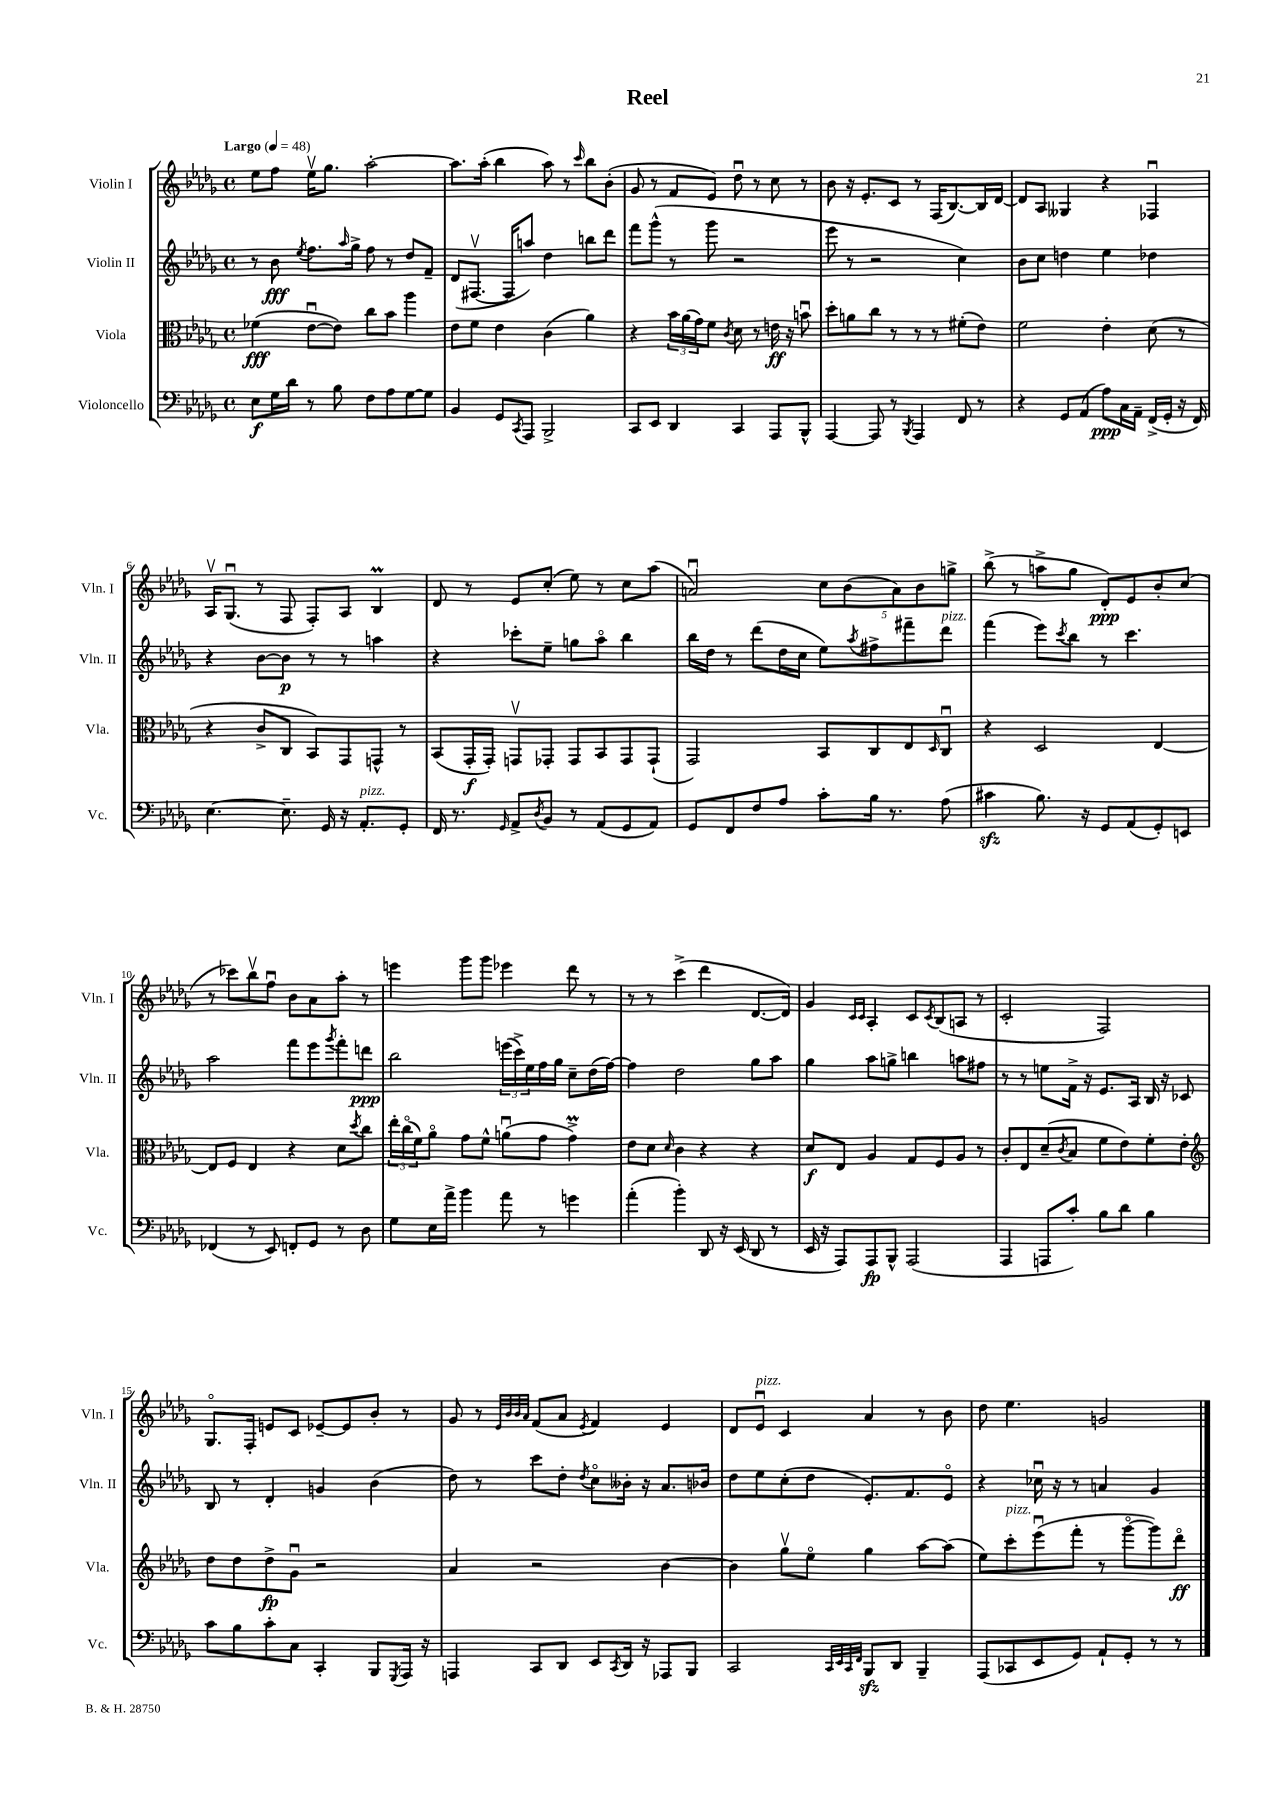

**kern	**dynam	**kern	**dynam	**kern	**dynam	**kern	**dynam
*part4	*part4	*part3	*part3	*part2	*part2	*part1	*part1
*staff4	*staff4	*staff3	*staff3	*staff2	*staff2	*staff1	*staff1
*I"Violoncello	*	*I"Viola	*	*I"Violin II	*	*I"Violin I	*
*I'Vc.	*	*I'Vla.	*	*I'Vln. II	*	*I'Vln. I	*
*clefF4	*	*clefC3	*	*clefG2	*	*clefG2	*
*k[b-e-a-d-g-]	*	*k[b-e-a-d-g-]	*	*k[b-e-a-d-g-]	*	*k[b-e-a-d-g-]	*
*M4/4	*	*M4/4	*	*M4/4	*	*M4/4	*
*met(c)	*	*met(c)	*	*met(c)	*	*met(c)	*
*MM48	*	*MM48	*	*MM48	*	*MM48	*
=1	=1	=1	=1	=1	=1	=1	=1
!	!	!	!	!	!	!LO:TX:a:B:t=Largo	!
8E-\L	f	(4f-X\	fff	8r	.	8ee-\L	.
16G-\L	.	.	.	8b-\	fff	8ff\J	.
16d-\JJ	.	.	.	.	.	.	.
.	.	.	.	8qee-/	.	.	.
8r	.	[8e-u\L	.	8.ff\L	.	16ee-v\KL	.
.	.	.	.	.	.	8.gg-\J	.
8B-\	.	8e-\J])	.	.	.	.	.
.	.	.	.	16qqaa-/	.	.	.
.	.	.	.	16gg-^\Jk	.	.	.
8F\L	.	8cc\L	.	8ff\	.	[2aa-'\	.
8A-\	.	8b-\J	.	8r	.	.	.
[8G-\	.	4aa-\	.	8dd-/L	.	.	.
8G-\J]	.	.	.	8f~/J	.	.	.
=2	=2	=2	=2	=2	=2	=2	=2
4BB-/	.	8e-\L	.	(8d-/L	.	8.aa-\L]	.
.	.	8f\J	.	[8.F#Xv/J	.	.	.
.	.	.	.	.	.	(16aa-'\Jk	.
8GG-/L	.	4e-\	.	.	.	4bb-\	.
.	.	.	.	16F#/KL]	.	.	.
8qCC/	.	.	.	.	.	.	.
8AAA-/J	.	.	.	8aan/J)	.	.	.
2BBB-^/	.	(4c\	.	4dd-\	.	8aa-\)	.
.	.	.	.	.	.	8r	.
.	.	.	.	.	.	16qqccc/	.
.	.	4a-\)	.	8bbn\L	.	8bb-\L	.
.	.	.	.	8ddd-\J	.	(8b-'\J	.
=3	=3	=3	=3	=3	=3	=3	=3
8CC/L	.	4r	.	8fff\L	.	8g-/	.
8EE-/J	.	.	.	(8ggg-^^\J	.	8r	.
4DD-/	.	24b-\LL	.	8r	.	8f/L	.
.	.	(24a-\	.	.	.	.	.
.	.	24g-\J)	.	.	.	.	.
.	.	8f\J	.	8ggg-\	.	8e-/J)	.
.	.	8qc/	.	.	.	.	.
4CC/	.	8d-\	.	2r	.	8dd-u\	.
.	.	8r	.	.	.	8r	.
8AAA-/L	.	16en\	ff	.	.	8cc\	.
.	.	16r	.	.	.	.	.
8BBB-^^/J	.	8bnu\	.	.	.	8r	.
=4	=4	=4	=4	=4	=4	=4	=4
[4AAA-/	.	8dd-'\L	.	8eee-\	.	8b-\	.
.	.	8an\	.	8r	.	16r	.
.	.	.	.	.	.	8.e-'/L	.
8AAA-/]	.	8cc\J	.	2r	.	.	.
8r	.	8r	.	.	.	8c/J	.
8qBBB-/	.	.	.	.	.	.	.
4AAA-/	.	8r	.	.	.	8r	.
.	.	8r	.	.	.	(16F/KL	.
.	.	.	.	.	.	[8.B-/)	.
8FF/	.	(8f#X'\L	.	4cc\)	.	.	.
8r	.	8e-\J)	.	.	.	16B-/L]	.
.	.	.	.	.	.	[16d-/JJ	.
=5	=5	=5	=5	=5	=5	=5	=5
4r	.	2f\	.	8b-\L	.	8d-/L]	.
.	.	.	.	8cc\J	.	8A-/J	.
8GG-/L	.	.	.	4ddn\	.	4G--X/	.
(8AA-/J	.	.	.	.	.	.	.
8A-\L)	ppp	4e-'\	.	4ee-\	.	4r	.
16C\L	.	.	.	.	.	.	.
16AA-~\JJ	.	.	.	.	.	.	.
(16FF^/LL	.	(8d-\	.	4dd-X\	.	4F-Xu/	.
16GG-'/JJ	.	.	.	.	.	.	.
16r	.	8r	.	.	.	.	.
16FF/)	.	.	.	.	.	.	.
!!LO:LB:g=z
=6	=6	=6	=6	=6	=6	=6	=6
[4.E-\	.	4r	.	4r	.	16A-v/KL	.
.	.	.	.	.	.	(8.G-u/J	.
.	.	8c^/L	.	[8b-\L	.	8r	.
8.E-~\]	.	8C/J	.	8b-\J]	p	8F/	.
.	.	8BB-/L)	.	8r	.	8F'/L)	.
16GG-/	.	.	.	.	.	.	.
16r	.	8GG-/	.	8r	.	8A-/J	.
!LO:TX:a:i:t=pizz.	!	!	!	!	!	!	!
8.AA-'/L	.	.	.	.	.	.	.
.	.	8GGn^^/J	.	4aan\	.	4B-M/	.
8GG-'/J	.	8r	.	.	.	.	.
=7	=7	=7	=7	=7	=7	=7	=7
16FF/	.	(8BB-/L	.	4r	.	8d-/	.
8.r	.	.	.	.	.	.	.
.	.	16GG-'/L	f	.	.	8r	.
.	.	16GG-'/JJ)	.	.	.	.	.
16qqGG-/	.	.	.	.	.	.	.
8AA-^/L	.	8GGnv/L	.	8ccc-X'\L	.	8e-/L	.
8qD-/	.	.	.	.	.	.	.
8BB-/J	.	8GG-X'/J	.	8ee-~\J	.	(8cc'/J	.
8r	.	8GG-/L	.	8ggn\L	.	8ee-\)	.
(8AA-/L	.	8BB-/	.	8aa-\J	.	8r	.
8GG-/	.	8GG-/	.	4bb-\	.	8cc\L	.
8AA-/J)	.	(8GG-`/J	.	.	.	(8aa-\J	.
=8	=8	=8	=8	=8	=8	=8	=8
8GG-/L	.	2GG-/)	.	16bb-\LL	.	2anu/)	.
.	.	.	.	16dd-\JJ	.	.	.
8FF/	.	.	.	8r	.	.	.
8F/	.	.	.	(8ddd-\L	.	.	.
8A-/J	.	.	.	16dd-\L	.	.	.
.	.	.	.	16cc\JJ	.	.	.
8c'\L	.	8BB-/L	.	8ee-\L)	.	10cc\L	.
.	.	.	.	.	.	(10b-\	.
.	.	.	.	8qaa-/	.	.	.
16B-\Jk	.	8C/	.	8ff#X^\	.	.	.
8.r	.	.	.	.	.	.	.
.	.	.	.	.	.	10a\)	.
.	.	8E-/	.	8fff#X~\	.	.	.
.	.	.	.	.	.	10b-\	.
.	.	16qqD-/	.	.	.	.	.
!	!	!	!	!LO:TX:a:i:t=pizz.	!	!	!
(8A-\	.	8Cu/J	.	8ddd-\J	.	.	.
.	.	.	.	.	.	10ggn^\J	.
=9	=9	=9	=9	=9	=9	=9	=9
4c#Xzz\	.	4r	.	(4fff\	.	(8bb-^\	.
.	.	.	.	.	.	8r	.
8.B-\)	.	2D-/	.	8eee-\L)	.	8aan^\L	.
.	.	.	.	8qccc/	.	.	.
.	.	.	.	8bb-\J	.	8gg-\J	.
16r	.	.	.	.	.	.	.
8GG-/L	.	.	.	8r	.	8d-'/L)	ppp
(8AA-/	.	.	.	4.ccc\	.	8e-/	.
8GG-'/)	.	[4E-/	.	.	.	8b-'/	.
8EEn/J	.	.	.	.	.	(8cc/J	.
!!LO:LB:g=z
=10	=10	=10	=10	=10	=10	=10	=10
(4FF-X/	.	8E-/L]	.	2aa-\	.	8r	.
.	.	8F/J	.	.	.	8ccc-X\L)	.
8r	.	4E-/	.	.	.	8bb-v\	.
8EE-/)	.	.	.	.	.	8ffu\J	.
8FFn'/L	.	4r	.	8fff\L	.	8b-\L	.
8GG-/J	.	.	.	8eee-\	.	8a-\	.
.	.	.	.	8qggg-/	.	.	.
8r	.	8d-\L	.	8fff'\	.	8aa-'\J	.
.	.	8qdd-/	.	.	.	.	.
8D-\	.	8cc\J	.	8dddn\J	ppp	8r	.
=11	=11	=11	=11	=11	=11	=11	=11
8G-\L	.	24ee-'\LL	.	2bb-\	.	4eeen\	.
.	.	(24cc\	.	.	.	.	.
.	.	24f\J)	.	.	.	.	.
16E-\L	.	8a-\J	.	.	.	.	.
16a-^\JJ	.	.	.	.	.	.	.
4b-\	.	8g-\L	.	.	.	8ggg-\L	.
.	.	8f^^\J	.	.	.	8ggg-\J	.
8a-\	.	(8anu\L	.	(24eeen\LL	.	4eee-X\	.
.	.	.	.	24ccc^\)	.	.	.
.	.	.	.	24ee-\	.	.	.
8r	.	8g-\J	.	16ff\	.	.	.
.	.	.	.	16gg-\JJ	.	.	.
4gn\	.	4g-M^\)	.	8cc~\L	.	8ddd-\	.
.	.	.	.	(16dd-\L	.	8r	.
.	.	.	.	[16ff\JJ)	.	.	.
=12	=12	=12	=12	=12	=12	=12	=12
(4a-'\	.	8e-\L	.	4ff\]	.	8r	.
.	.	8d-\J	.	.	.	8r	.
.	.	16qqd-/	.	.	.	.	.
4b-'\)	.	4c\	.	2dd-\	.	(4ccc^\	.
8DD-/	.	4r	.	.	.	4ddd-\	.
16r	.	.	.	.	.	.	.
(16EE-/	.	.	.	.	.	.	.
8DD-/	.	4r	.	8gg-\L	.	[8.d-/L	.
8r	.	.	.	8aa-\J	.	.	.
.	.	.	.	.	.	16d-/Jk])	.
=13	=13	=13	=13	=13	=13	=13	=13
16EE-/	.	8d-/L	f	4gg-\	.	4g-/	.
16r	.	.	.	.	.	.	.
8AAA-/L)	.	8E-/J	.	.	.	.	.
.	.	.	.	.	.	16qqc/LL	.
.	.	.	.	.	.	16qqc/JJ	.
8AAA-/	fp	4A-/	.	8aa-\L	.	4A-'/	.
8BBB-^^/J	.	.	.	8ggn^\J	.	.	.
(2AAA-/	.	8G-/L	.	4bbn\	.	8c/L	.
.	.	.	.	.	.	8qc/	.
.	.	8F/	.	.	.	(8B-/	.
.	.	8A-/J	.	8aan\L	.	8An/J	.
.	.	8r	.	8ff#X\J	.	8r	.
=14	=14	=14	=14	=14	=14	=14	=14
4AAA-/	.	8c'/L	.	8r	.	2c'/	.
.	.	8E-/	.	8r	.	.	.
8AAAn/L	.	(8d-~/	.	8een\L	.	.	.
.	.	8qc/	.	.	.	.	.
8c'/J)	.	8B-/J	.	16f^\Jk	.	.	.
.	.	.	.	16r	.	.	.
8B-\L	.	8f\L	.	8.e-/L	.	2F/)	.
8d-\J	.	8e-\)	.	.	.	.	.
.	.	.	.	16A-/Jk	.	.	.
4B-\	.	8f'\	.	16B-/	.	.	.
.	.	.	.	16r	.	.	.
.	.	8e-'\J	.	8c-X/	.	.	.
!!LO:LB:g=z
=15	=15	=15	=15	=15	=15	=15	=15
*	*	*clefG2	*	*	*	*	*
8c\L	.	8dd-\L	.	8B-/	.	8.G-/L	.
8B-\	.	8dd-\	.	8r	.	.	.
.	.	.	.	.	.	16F'/Jk	.
8c'\	.	8dd-^\	fp	4d-'/	.	8en/L	.
8C\J	.	8g-u\J	.	.	.	8c/J	.
4CC'/	.	2r	.	4gn/	.	[8e-X~/L	.
.	.	.	.	.	.	8e-/]	.
8BBB-/L	.	.	.	(4b-\	.	8b-'/J	.
8qGGG-/	.	.	.	.	.	.	.
16AAA-/Jk	.	.	.	.	.	8r	.
16r	.	.	.	.	.	.	.
=16	=16	=16	=16	=16	=16	=16	=16
4AAAn/	.	4a-/	.	8dd-\)	.	8g-/	.
.	.	.	.	8r	.	8r	.
.	.	.	.	.	.	32qqe-/LLL	.
.	.	.	.	.	.	32qqb-/	.
.	.	.	.	.	.	32qqb-/	.
.	.	.	.	.	.	32qqa-/JJJ	.
8CC/L	.	2r	.	8ccc\L	.	(8f/L	.
8DD-/J	.	.	.	8dd-'\J	.	8a-/J	.
.	.	.	.	8qdd-/	.	8qe-/	.
8EE-/L	.	.	.	8cc\L	.	4f/)	.
8qCC/	.	.	.	.	.	.	.
16DD-/Jk	.	.	.	16b--X'\Jk	.	.	.
16r	.	.	.	16r	.	.	.
8AAA-X/L	.	[4b-\	.	8.a-/L	.	4e-/	.
8BBB-/J	.	.	.	.	.	.	.
.	.	.	.	16b-X/Jk	.	.	.
=17	=17	=17	=17	=17	=17	=17	=17
2CC/	.	4b-\]	.	8dd-\L	.	8d-/L	.
!	!	!	!	!	!	!LO:TX:a:i:t=pizz.	!
.	.	.	.	8ee-\	.	8e-u/J	.
.	.	8gg-v\L	.	(8cc'\	.	4c/	.
.	.	8ee-\J	.	8dd-\J	.	.	.
32qqCC/LLL	.	.	.	.	.	.	.
32qqEE-/	.	.	.	.	.	.	.
32qqCC/	.	.	.	.	.	.	.
32qqFF/JJJ	.	.	.	.	.	.	.
8BBB-zz/L	.	4gg-\	.	8.e-'/L)	.	4a-/	.
8DD-/J	.	.	.	.	.	.	.
.	.	.	.	8.f/	.	.	.
4BBB-~/	.	[8aa-\L	.	.	.	8r	.
.	.	(8aa-\J]	.	8e-/J	.	8b-\	.
=18	=18	=18	=18	=18	=18	=18	=18
(8AAA-/L	.	8ee-\L)	.	4r	.	8dd-\	.
!	!	!LO:TX:a:i:t=pizz.	!	!	!	!	!
8CC-X/	.	8ccc'\	.	.	.	4.ee-\	.
8EE-/	.	(8eee-u\	.	16cc-Xu\	.	.	.
.	.	.	.	16r	.	.	.
8GG-/J)	.	8fff'\J	.	8r	.	.	.
8AA-`/L	.	8r	.	4an/	.	2gn/	.
8GG-'/J	.	[8ggg-\L	.	.	.	.	.
8r	.	8ggg-\])	.	4g-/	.	.	.
8r	.	8ddd-\J	ff	.	.	.	.
==	==	==	==	==	==	==	==
*-	*-	*-	*-	*-	*-	*-	*-
